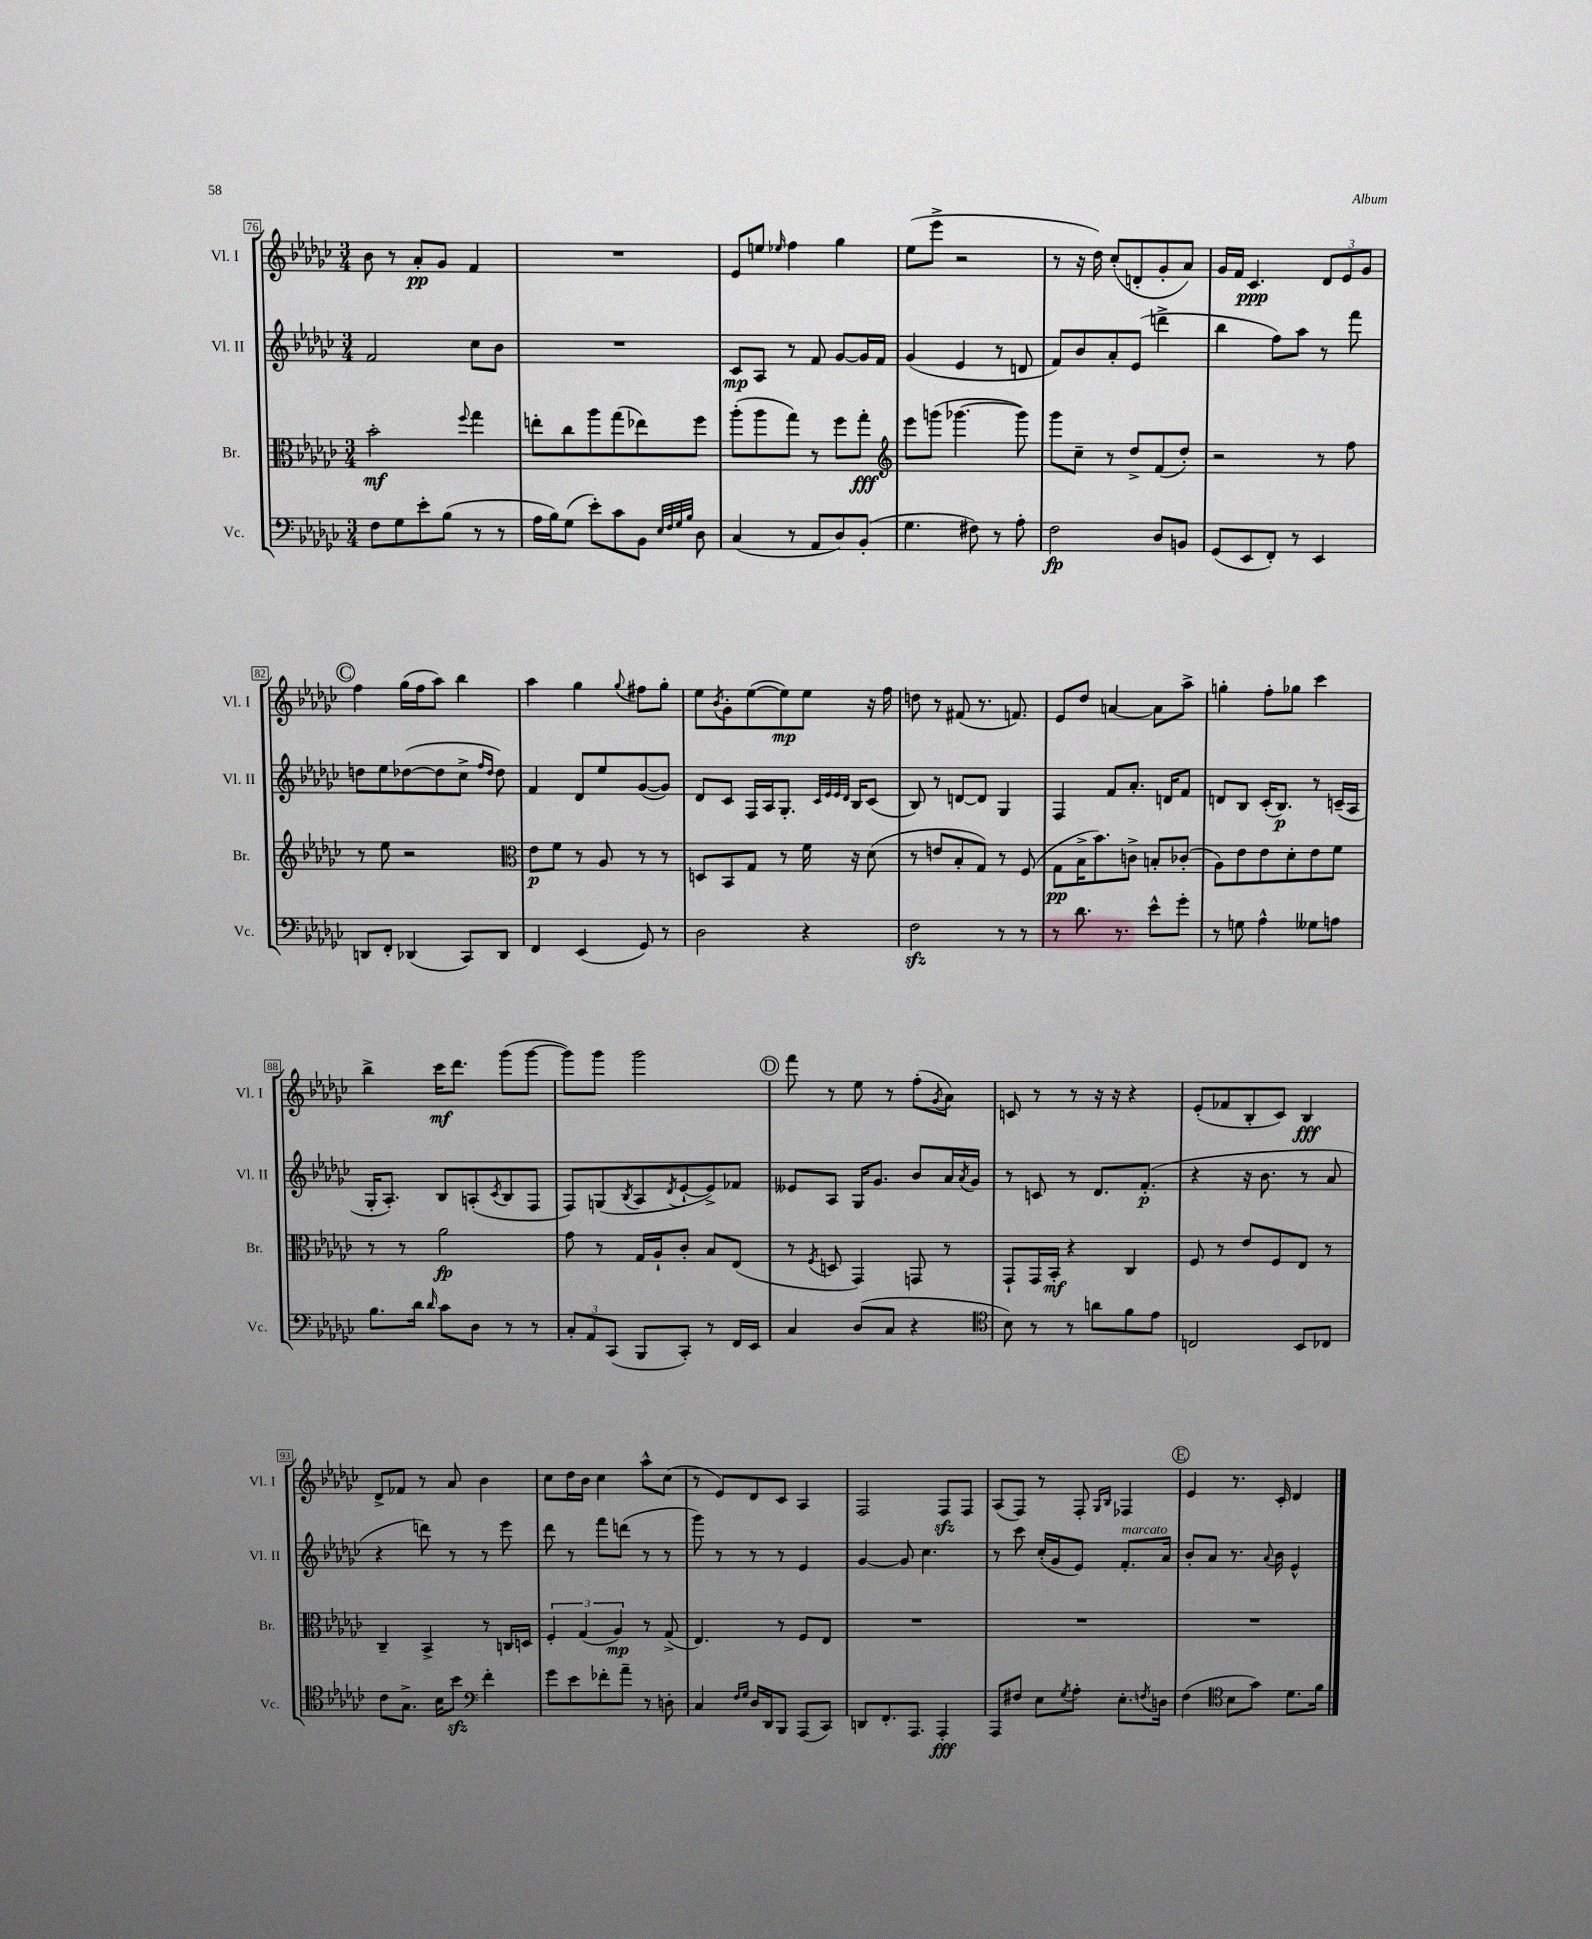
<<
\new StaffGroup <<
\new Staff = "s0" \with { instrumentName = "Vl. I" shortInstrumentName = "Vl. I" } {
    \clef treble \key ges \major \numericTimeSignature \time 3/4
    bes'8 r8 aes'8-.\pp ges'8 f'4 |
    R2. |
    ees'8 e''8 \grace { ees''16 } f''4 ges''4 |
    ees''8( ees'''8-> r2 |
    r8 r16 des''16) ces''8-.( d'8-. ges'8-. aes'8) |
    ges'16 f'16 ces'4.\ppp \tuplet 3/2 { des'8 ees'8 ges'8 } |
    \mark \markup { \circle "C" } f''4 ges''16( f''16 aes''8) bes''4 |
    aes''4 ges''4 \appoggiatura { ges''8 } fis''8 ges''8-. |
    ees''8 \acciaccatura { bes'8 } ges'8-. ees''8~( ees''8\mp) ees''8 r16 f''16 |
    d''8 r8 fis'8( r8. f'8.) |
    ees'8 des''8 a'4~ a'8 aes''8-> |
    g''4-. f''8-. ges''8 ces'''4 |
    bes''4-> ces'''16\mf des'''8. ges'''8( ges'''8~ |
    ges'''8) ges'''8 ges'''2 |
    \mark \markup { \circle "D" } f'''8 r8 ees''8 r8 f''8-.( \acciaccatura { ges'8 } aes'8) |
    c'8 r8 r8 r16 r16 r4 |
    ees'8-.( fes'8 bes8-. ces'8) bes4\fff |
    des'8-> fes'8 r8 aes'8 bes'4 |
    ces''8 des''16 bes'16 ces''4 aes''8-^ ces''8( |
    r8 ees'8) des'8 ces'8 aes4 |
    f2 f8\sfz f8 |
    aes8( f8) r8 f8-. \grace { ges16 bes16 } fes4 |
    \mark \markup { \circle "E" } ees'4 r8. ces'16-. des'4 \bar "|." |
}
\new Staff = "s1" \with { instrumentName = "Vl. II" shortInstrumentName = "Vl. II" } {
    \clef treble \key ges \major \numericTimeSignature \time 3/4
    f'2 ces''8 bes'8 |
    R2. |
    ces'8\mp aes8 r8 f'8 ges'8~ ges'16 f'16 |
    ges'4( ees'4 r8 d'8 |
    f'8) bes'8 aes'8-. ees'8( d'''4-> |
    bes''4 f''8) aes''8 r8 f'''8 |
    \mark \markup { \circle "C" } d''8 ees''8 des''8~( des''8 ces''8-> \grace { f''16 des''16 } des''8) |
    f'4 des'8 ees''8 ges'8~( ges'8) |
    des'8 ces'8 f16 aes16 ges8.-. \grace { ces'32 ees'32 ees'32 des'32 } bes16 ces'8( |
    bes8) r8 d'8~ d'8 ges4 |
    f4 f'8 aes'8.-. d'16 f'8 |
    d'8 bes8 ces'16-.( bes8.\p) r8 c'16--( aes16 |
    ges16-. aes8.-.) bes8 a8-.( \acciaccatura { ces'8 } bes8 f8 |
    f8) g8( \acciaccatura { bes8 } aes8 \acciaccatura { des'8 } ees'8~-! ees'8->) fes'8 |
    \mark \markup { \circle "D" } eeses'8 aes8 ges16 ges'8. bes'8 aes'16 \acciaccatura { aes'8 } ges'16 |
    r8 c'8 r8 des'8. f'8.-.\p( |
    r4 r16 bes'8. r8 aes'8 |
    r4 d'''8) r8 r8 ees'''8 |
    des'''8 r8 f'''8 d'''8( r8 r8 |
    ges'''8) r8 r8 r8 ees'4 |
    ges'4~ ges'8 ces''4. |
    r8 ces'''8 ces''16-.( ges'16 ees'8) f'8.-.^\markup { \italic "marcato" } aes'16 |
    \mark \markup { \circle "E" } bes'8-. aes'8 r8. \appoggiatura { aes'8 } bes'16 ees'4-^ \bar "|." |
}
\new Staff = "s2" \with { instrumentName = "Br." shortInstrumentName = "Br." } {
    \clef alto \key ges \major \numericTimeSignature \time 3/4
    bes'2-.\mf \appoggiatura { f''8 } ges''4 |
    e''8-. ces''8 aes''8 ges''8( ees''8) f''8 |
    aes''8-.( aes''8 ges''8) r8 f''8 ges''8-.\fff |
    \clef treble ees'''8 g'''8( ges'''4.~ ges'''8) |
    ges'''8 ces''8-- r8 des''8-> f'8( des''8-.) |
    r2 r8 f''8 |
    \mark \markup { \circle "C" } r8 ees''8 r2 |
    \clef alto ees'8\p f'8 r8 aes8 r8 r8 |
    d8 bes,8 ges8 r8 f'16 r16 des'8( |
    r8 e'8 bes8-. ges8) r8 f8( |
    ges8\pp bes16-> bes'8.) c'8-> b8-. ces'8-.( |
    aes8) ees'8 ees'8 des'8-. ees'8 f'8 |
    r8 r8 aes'2\fp |
    ges'8 r8 ges16 aes16-! ces'8-. bes8 ees8( |
    \mark \markup { \circle "D" } r8 \acciaccatura { f8 } d8 ges,4) g,8 r8 |
    ges,8-! ges,16 bes,16-.\mf r4 ces4 |
    f8 r8 ees'8 f8 ees8 r8 |
    ces4-- bes,4-> r8 c16 d16 |
    \tuplet 3/2 { f4-. ges4( aes4\mp) } r8 ges8->( |
    ees4.) r8 f8 ees8 |
    R2. |
    R2. |
    \mark \markup { \circle "E" } R2. \bar "|." |
}
\new Staff = "s3" \with { instrumentName = "Vc." shortInstrumentName = "Vc." } {
    \clef bass \key ges \major \numericTimeSignature \time 3/4
    f8 ges8 ees'8-. bes8( r8 r8 |
    aes16 bes16) ges8( ees'8-.) ces'8 bes,8 \grace { ees32 f32 ges32 bes32 } des8 |
    ces4( r8 aes,8 des8) bes,8-.( |
    ges4. fis8) r8 aes8-. |
    f2\fp des8 b,8 |
    ges,8( ees,8 f,8-.) r8 ees,4 |
    \mark \markup { \circle "C" } d,8 f,8-. des,4( ces,8) des,8 |
    f,4 ees,4( ges,8) r8 |
    des2 r4 |
    f2\sfz r8 r8 |
    r8 des'8. r8. ees'8-^ ges'8-. |
    r8 g8 aes4-^ geses8 a8 |
    bes8. des'16 \grace { des'16 } ces'8 des8 r8 r8 |
    \tuplet 3/2 { ces8-. aes,8 ces,8( } bes,,8 ces,8-.) r8 f,16 ees,16 |
    \mark \markup { \circle "D" } ces4 des8( ces8 r4 |
    \clef tenor bes8) r8 r8 a'8 f'8 ees'8 |
    c2 bes,8 ces8 |
    ces'8 ges8.-> bes16 bes'8\sfz \clef bass f'4-. |
    ges'8 ees'8 fes'8-. aes'8-- r8 d8-. |
    ces4 \grace { f16 ges16 } des16 des,16 bes,,8 aes,,8( ces,8) |
    d,8 f,8.-. aes,,8. aes,,4-.\fff |
    aes,,8 fis8 ees8 \acciaccatura { ges8 } aes8-. ees8.-. \acciaccatura { f8 } d16 |
    \mark \markup { \circle "E" } f4( \clef tenor bes8 ges'8) des'8. f'16 \bar "|." |
}
>>
>>
\layout { \context { \Score currentBarNumber = #76 \override BarNumber.stencil = #(make-stencil-boxer 0.1 0.3 ly:text-interface::print) } }
